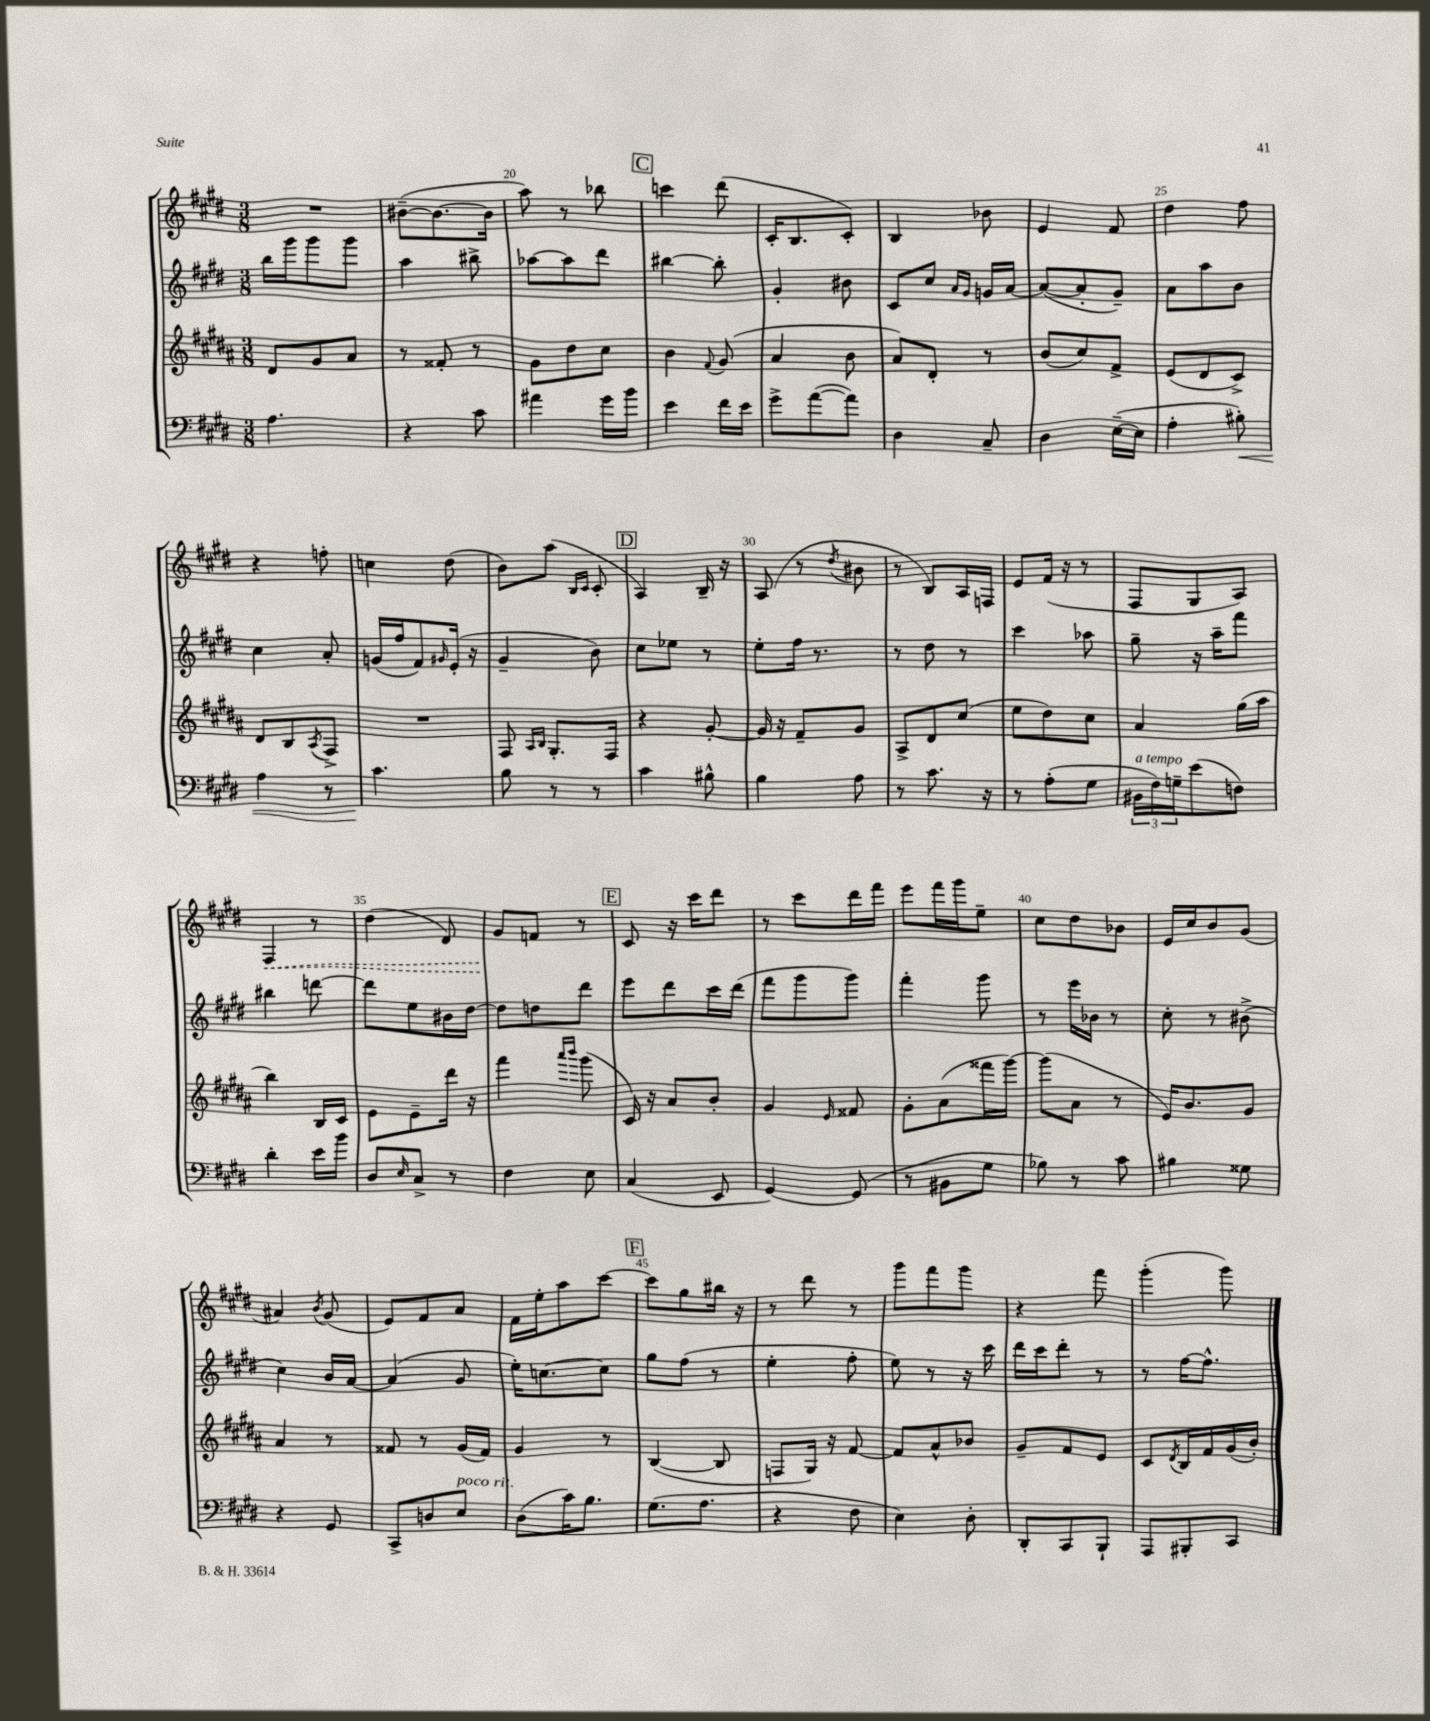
<<
\new StaffGroup <<
\new Staff = "s0" {
    \clef treble \key e \major \numericTimeSignature \time 3/8
    R4. |
    bis'8~--( bis'8.~ bis'16 |
    a''8) r8 bes''8 |
    \mark \markup { \box "C" } c'''4 dis'''8( |
    cis'16-. b8. cis'8-.) |
    b4 bes'8 |
    e'4 fis'8 |
    dis''4 fis''8 |
    r4 f''8-. |
    c''4 dis''8( |
    b'8) a''8( \grace { b16 cis'16 } cis'8-. |
    \mark \markup { \box "D" } a4) b16-- r16 |
    a8( r8 \acciaccatura { dis''8 } bis'8 |
    r8 b8) a16 f16 |
    e'8 fis'16( r16 r8 |
    fis8 gis8 a8) |
    \once \override Hairpin.style = #'dashed-line fis4\< r8 |
    dis''4( dis'8) |
    gis'8\! f'8 r8 |
    \mark \markup { \box "E" } cis'8 r16 cis'''16 dis'''8 |
    r8 cis'''8 dis'''16 fis'''16 |
    e'''8 fis'''16 gis'''16 e''8-- |
    cis''8 dis''8 bes'8 |
    e'16 cis''16 b'8 gis'8( |
    ais'4) \acciaccatura { b'8 } gis'8( |
    e'8) fis'8 a'8 |
    fis'16 e''16-. a''8 cis'''8~ |
    \mark \markup { \box "F" } cis'''8 gis''8 bis''16 r16 |
    r8 dis'''8 r8 |
    gis'''8 fis'''8 gis'''8 |
    r4 fis'''8 |
    gis'''4-.( gis'''8) \bar "|." |
}
\new Staff = "s1" {
    \clef treble \key e \major \numericTimeSignature \time 3/8
    b''16 gis'''16 gis'''8 gis'''8 |
    a''4 bis''8-> |
    aes''8~ aes''8 dis'''8 |
    \mark \markup { \box "C" } bis''4~ bis''8-. |
    gis'4-. bis'8 |
    cis'8 cis''8 \grace { a'16 gis'16 } g'16 a'16~ |
    a'8~( a'8-. gis'8--) |
    a'8 a''8 b'8 |
    cis''4 a'8-. |
    g'16( fis''16 fis'8) \grace { gis'16 } e'16-.( r16 |
    gis'4-- b'8) |
    \mark \markup { \box "D" } cis''8 ees''8 r8 |
    e''8-. fis''16 r8. |
    r8 dis''8 r8 |
    cis'''4 aes''8 |
    gis''8-- r16 a''16-- fis'''8 |
    bis''4 d'''8~ |
    d'''8 e''8 bis'16 dis''16~ |
    dis''8 d''8 dis'''8 |
    \mark \markup { \box "E" } e'''8 dis'''8 cis'''16 dis'''16( |
    fis'''8 gis'''8 gis'''8) |
    fis'''4-. gis'''8 |
    r8 e'''16 bes'16 r8 |
    cis''8-. r8 bis'8->( |
    cis''4) b'16 a'16~ |
    a'4( gis'8 |
    e''16-.) c''8.~ c''8 |
    \mark \markup { \box "F" } gis''8 fis''8( r8 |
    e''4-. fis''8-. |
    e''8) r8 r16 cis'''16 |
    dis'''16 cis'''16 dis'''8-. r8 |
    r8 fis''16~ fis''8.-^ \bar "|." |
}
\new Staff = "s2" {
    \clef treble \key b \major \numericTimeSignature \time 3/8
    dis'8 gis'8 ais'8 |
    r8 fisis'8-. r8 |
    gis'8 dis''8 cis''8 |
    \mark \markup { \box "C" } b'4 \appoggiatura { fis'8 } gis'8( |
    ais'4 b'8 |
    ais'8) dis'8-. r8 |
    b'8( cis''8) fis'8-> |
    e'8( dis'8 cis'8->) |
    dis'8 b8 \acciaccatura { ais8 } fis8-> |
    R4. |
    fis8 \grace { ais16 b16 } gis8.-. fis16 |
    \mark \markup { \box "D" } r4 gis'8~-. |
    gis'16 r16 fis'8-- gis'8 |
    ais8-> dis'8 cis''8( |
    e''8 dis''8) cis''8 |
    ais'4 gis''16( ais''16 |
    b''4) b16 cis'16 |
    e'8 e'8-- dis'''16 r16 |
    fis'''4 \grace { ais'''16 b'''16 } gis'''8( |
    \mark \markup { \box "E" } cis'16) r16 ais'8 b'8-. |
    gis'4 \grace { e'16 } fisis'8 |
    gis'8-. ais'8( fisis'''16 gis'''16~) |
    gis'''8( ais'8 r8 |
    e'16) b'8. gis'8 |
    ais'4 r8 |
    fisis'8 r8 gis'16( fisis'16) |
    gis'4 r8 |
    \mark \markup { \box "F" } b4~( b8 |
    f8 gis16) r16 fis'8~ |
    fis'8 ais'8-^ bes'8 |
    gis'8-- fis'8 e'8 |
    cis'8 \acciaccatura { dis'8 } b16 fis'16 gis'16( b'16-.) \bar "|." |
}
\new Staff = "s3" {
    \clef bass \key e \major \numericTimeSignature \time 3/8
    a4. |
    r4 cis'8 |
    ais'4 gis'16 b'16 |
    \mark \markup { \box "C" } e'4 fis'16 e'16 |
    gis'8-> a'8~( a'8) |
    dis4 cis8-- |
    dis4 e16~--( e16 |
    a4-. bis8-.\<) |
    a4 r8 |
    cis'4.\! |
    b8 r8 r8 |
    \mark \markup { \box "D" } cis'4 bis8-^ |
    b4 a8 |
    r8 cis'8. r16 |
    r8 a8-.( gis8 |
    \tuplet 3/2 { bis,16^\markup { \italic "a tempo" } fis16) g16-- } e'8( f8) |
    dis'4-. e'16 b'16 |
    dis8 \grace { e16 } cis8-> r8 |
    fis4 e8 |
    \mark \markup { \box "E" } cis4( e,8 |
    gis,4~) gis,8( |
    r8 bis,8 gis8 |
    bes8) r8 cis'8 |
    bis4 gisis8 |
    r4 gis,8 |
    cis,8-> d8 e8^\markup { \italic "poco rit." } |
    dis8( cis'16) b8. |
    \mark \markup { \box "F" } gis8.( a8. |
    r4 fis8 |
    e4) dis8-. |
    dis,8-. cis,8 b,,8-! |
    a,,8 bis,,8-. cis,8 \bar "|." |
}
>>
>>
\layout { \context { \Score currentBarNumber = #18 \override BarNumber.break-visibility = ##(#f #t #t) barNumberVisibility = #(every-nth-bar-number-visible 5) } }
